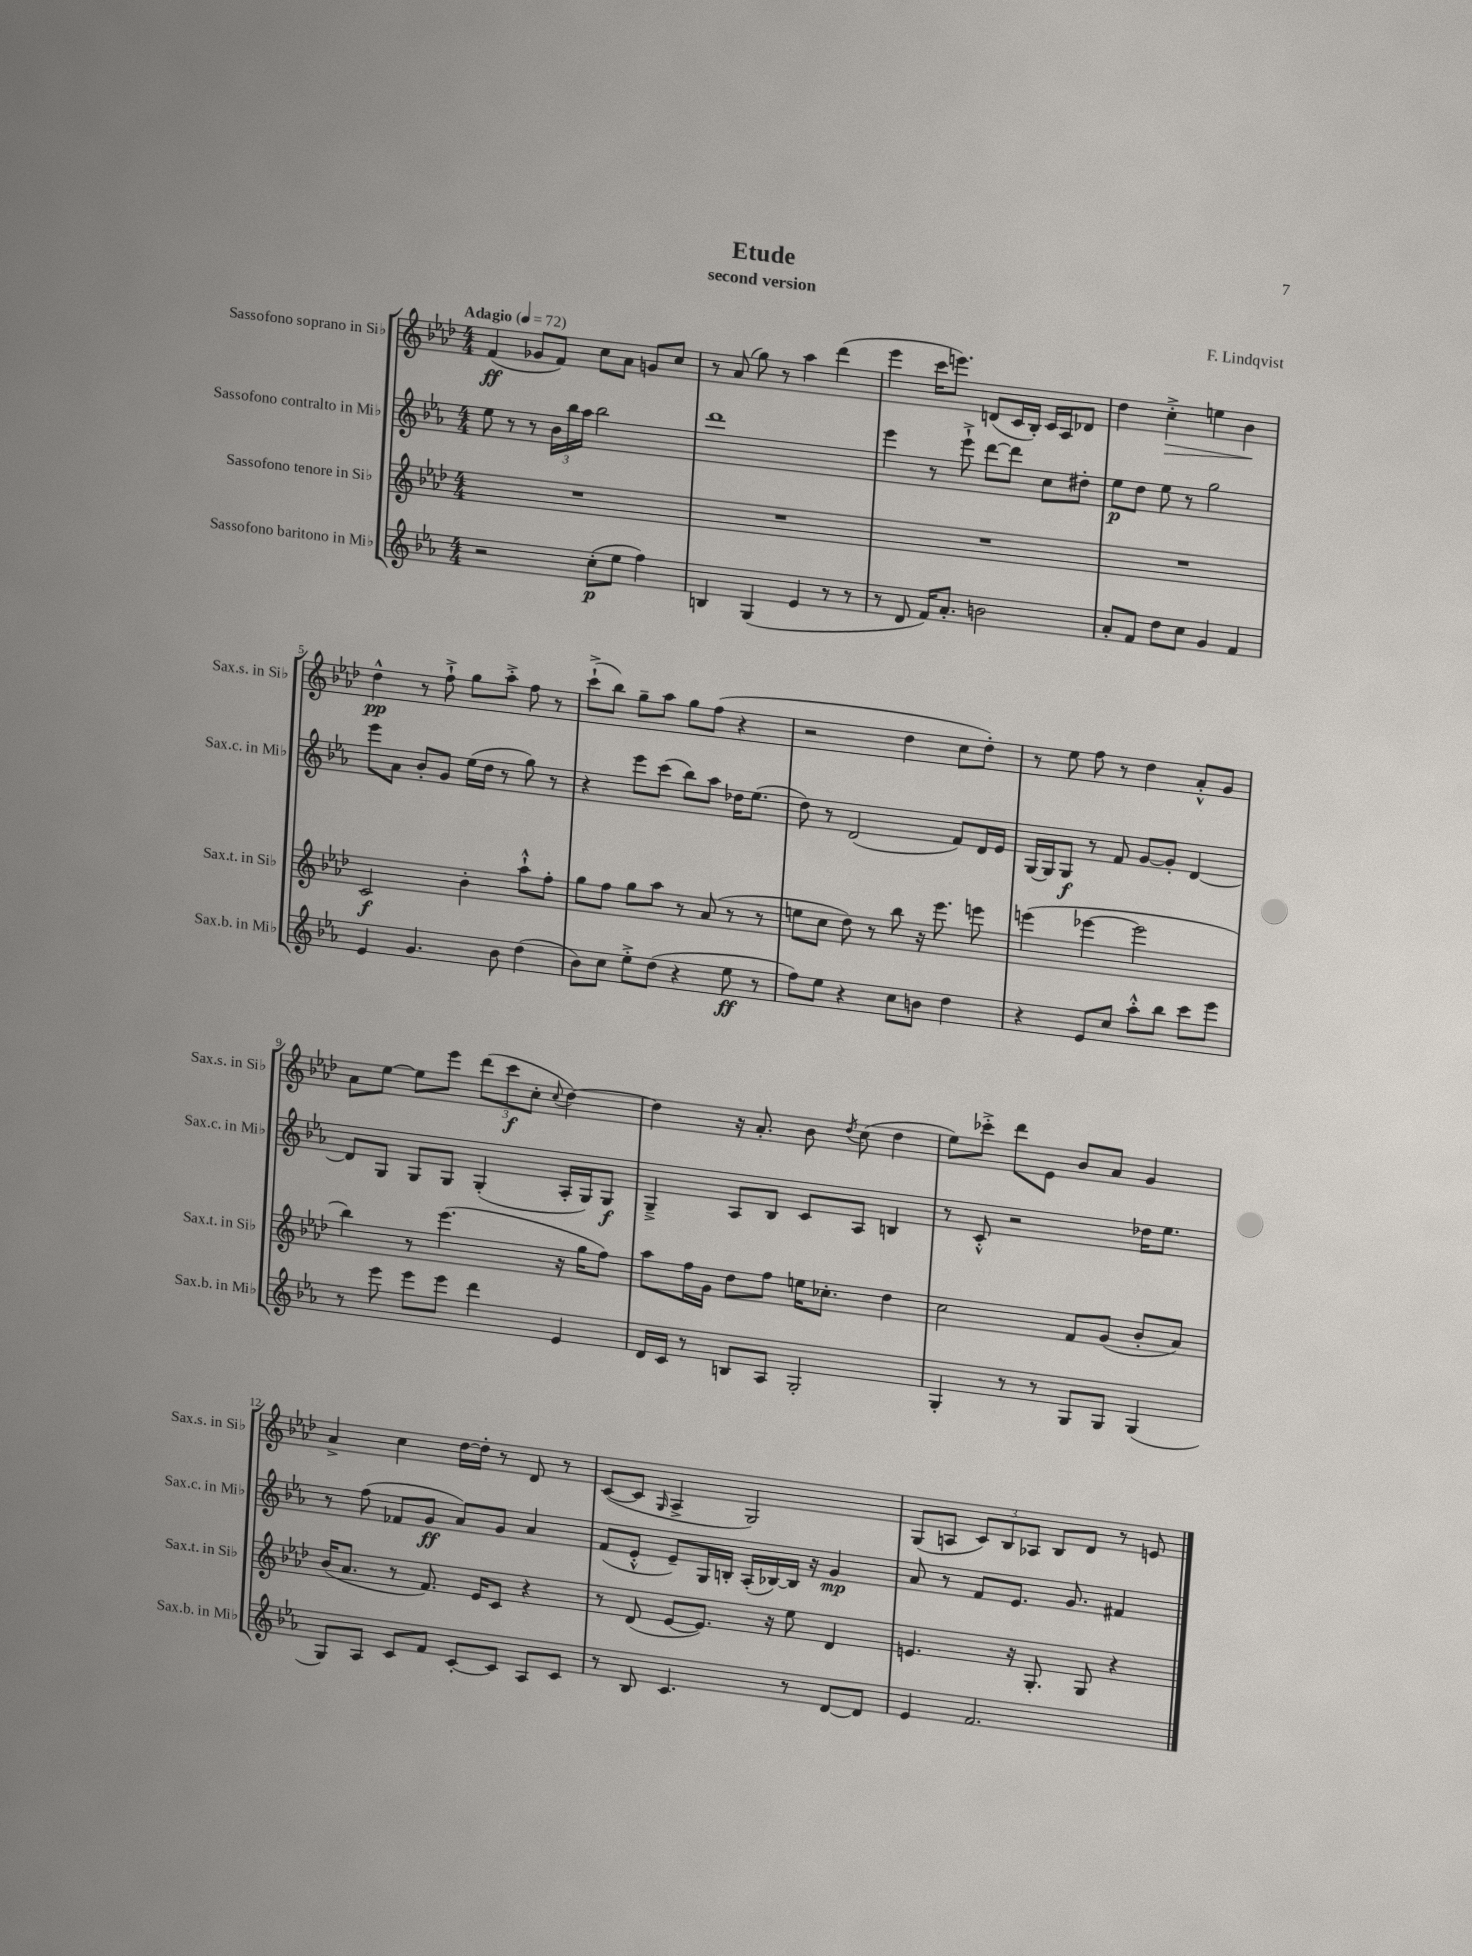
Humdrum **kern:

**kern	**kern	**kern	**kern
*staff4	*staff3	*staff2	*staff1
*clefG2	*clefG2	*clefG2	*clefG2
*k[b-e-a-]	*k[b-e-a-d-]	*k[b-e-a-]	*k[b-e-a-d-]
*M4/4	*M4/4	*M4/4	*M4/4
*MM72	*MM72	*MM72	*MM72
2r	1r	8ee-	(4f
.	.	8r	.
.	.	8r	8g-
.	.	24b-	8f)
.	.	24bb-	.
.	.	24aa-	.
(8cc'	.	2bb-	8cc
8ee-	.	.	8a-
4ff)	.	.	8g
.	.	.	8cc
=	=	=	=
4B	1r	1ddd	8r
.	.	.	(8a-
(4G	.	.	8gg)
.	.	.	8r
4e-	.	.	4aa-
8r	.	.	(4ddd-
8r	.	.	.
=	=	=	=
8r	1r	4eee-	4eee-
8d	.	.	.
16f)	.	8r	16ccc
8.a-'	.	.	8.eee)
.	.	8eee-`^	.
2b	.	[8ddd	(8d
.	.	8ddd]	16c
.	.	.	16B-')
.	.	8cc	16c
.	.	.	16A-
.	.	8dd#'	8d-
=	=	=	=
8a-'	1r	8ee-	4dd-
8f	.	8dd	.
8dd	.	8ee-	4cc'^
8cc	.	8r	.
4g	.	2gg	4ee
4f	.	.	4b-
=	=	=	=
4e-	2c	8eee-	4dd-^^
.	.	8a-	.
4.g	.	8b-'	8r
.	.	8g	8ff`^
.	4b-'	(16ee-	8gg
.	.	16dd	.
8b-	.	8r	8aa-'^
(4dd	8aa-`^^	8gg)	8ff
.	8ff'	8r	8r
=	=	=	=
8b-)	8gg	4r	(8ccc`^
8cc	8ff	.	8bb-)
8ee-'^	8gg	8eee-	8gg~
(8dd	8aa-	(8ccc	8aa-
4r	8r	8bb-)	8gg
.	(8a-	8aa-	(8ff
8ee-	8r	16dd-	4r
.	.	(8.ee-	.
8r	8r	.	.
=	=	=	=
8ff)	8ee	8dd)	2r
8ee-	8cc	8r	.
4r	8dd-)	(2d	.
.	8r	.	.
8cc	8bb-	.	4dd-
8b	16r	.	.
.	8.eee-	.	.
4dd	.	8f)	8cc
.	8eee	16d	8dd-')
.	.	16e-	.
=	=	=	=
4r	(4eee	[16G	8r
.	.	16G]	.
.	.	8G	8ee-
8e-	[4eee-	8r	8ff
8cc	.	8f	8r
8aa-'^^	2eee-]	[8g	4dd-
8bb-	.	8g']	.
8ccc	.	[4d	8a-'^^
8eee-	.	.	8g
=	=	=	=
8r	4bb-)	8d]	8a-
8eee-	.	8G	[8ee-
8eee-	8r	8G	8ee-]
8eee-	(4.eee-	8G	8eee-
4ddd	.	(4G'	(12ddd-
.	.	.	12ccc
.	.	.	12cc'
.	.	.	8qqcc
4e-	16r	16A-'	[4dd-)
.	16gg	16G)	.
.	8ff)	8G	.
=	=	=	=
16d	8aa-	4G~^	4dd-]
16c	.	.	.
8r	16ff	.	.
.	16g	.	.
8B	8dd-	8A-	16r
.	.	.	8.a-'
8A-	8ff	8B-	.
2G'	16ee	8c	8b-
.	8.cc-'	.	.
.	.	.	8qdd-
.	.	8A-	(8cc
.	4dd-	4B	4dd-
=	=	=	=
4G'	2cc	8r	8ee-)
.	.	8c'^^	8ccc-'^
8r	.	2r	8ddd-
8r	.	.	8e-
8G	8f	.	8b-
8G	(8g	.	8a-
(4G	8b-'	16dd-	4g
.	.	8.ee-	.
.	8a-)	.	.
=	=	=	=
8G)	(16b-	8r	4a-^
.	8.a-	.	.
8A-	.	(8ff	.
8c	8r	8f-	4cc
8f	8.f)	8g	.
[8c'	.	8a-)	[16dd-
.	16e-	.	16dd-']
8c]	8c	8g	8r
8A-	4r	4a-	8d-
8c	.	.	8r
=	=	=	=
8r	8r	(8f	([8c
8B-	(8d-	8e-'^^	8c]
.	.	.	16qqG
4.c	[8e-	8e-~)	4A-^
.	8.e-])	16G	.
.	.	16B'	.
.	.	(16A-'	2G)
.	16r	[16B-)	.
8r	8ee-	16B-]	.
.	.	16r	.
[8d	4d-	4g	.
8d]	.	.	.
=	=	=	=
4e-	4.e	8a-	(8G
.	.	8r	8A
2.f	.	8f	12c)
.	.	.	12B-
.	16r	8.e-	.
.	.	.	12A-
.	8.G'	.	.
.	.	.	8B-
.	.	8.g	.
.	8G	.	8d-
.	4r	4f#	8r
.	.	.	8e
==	==	==	==
*-	*-	*-	*-
